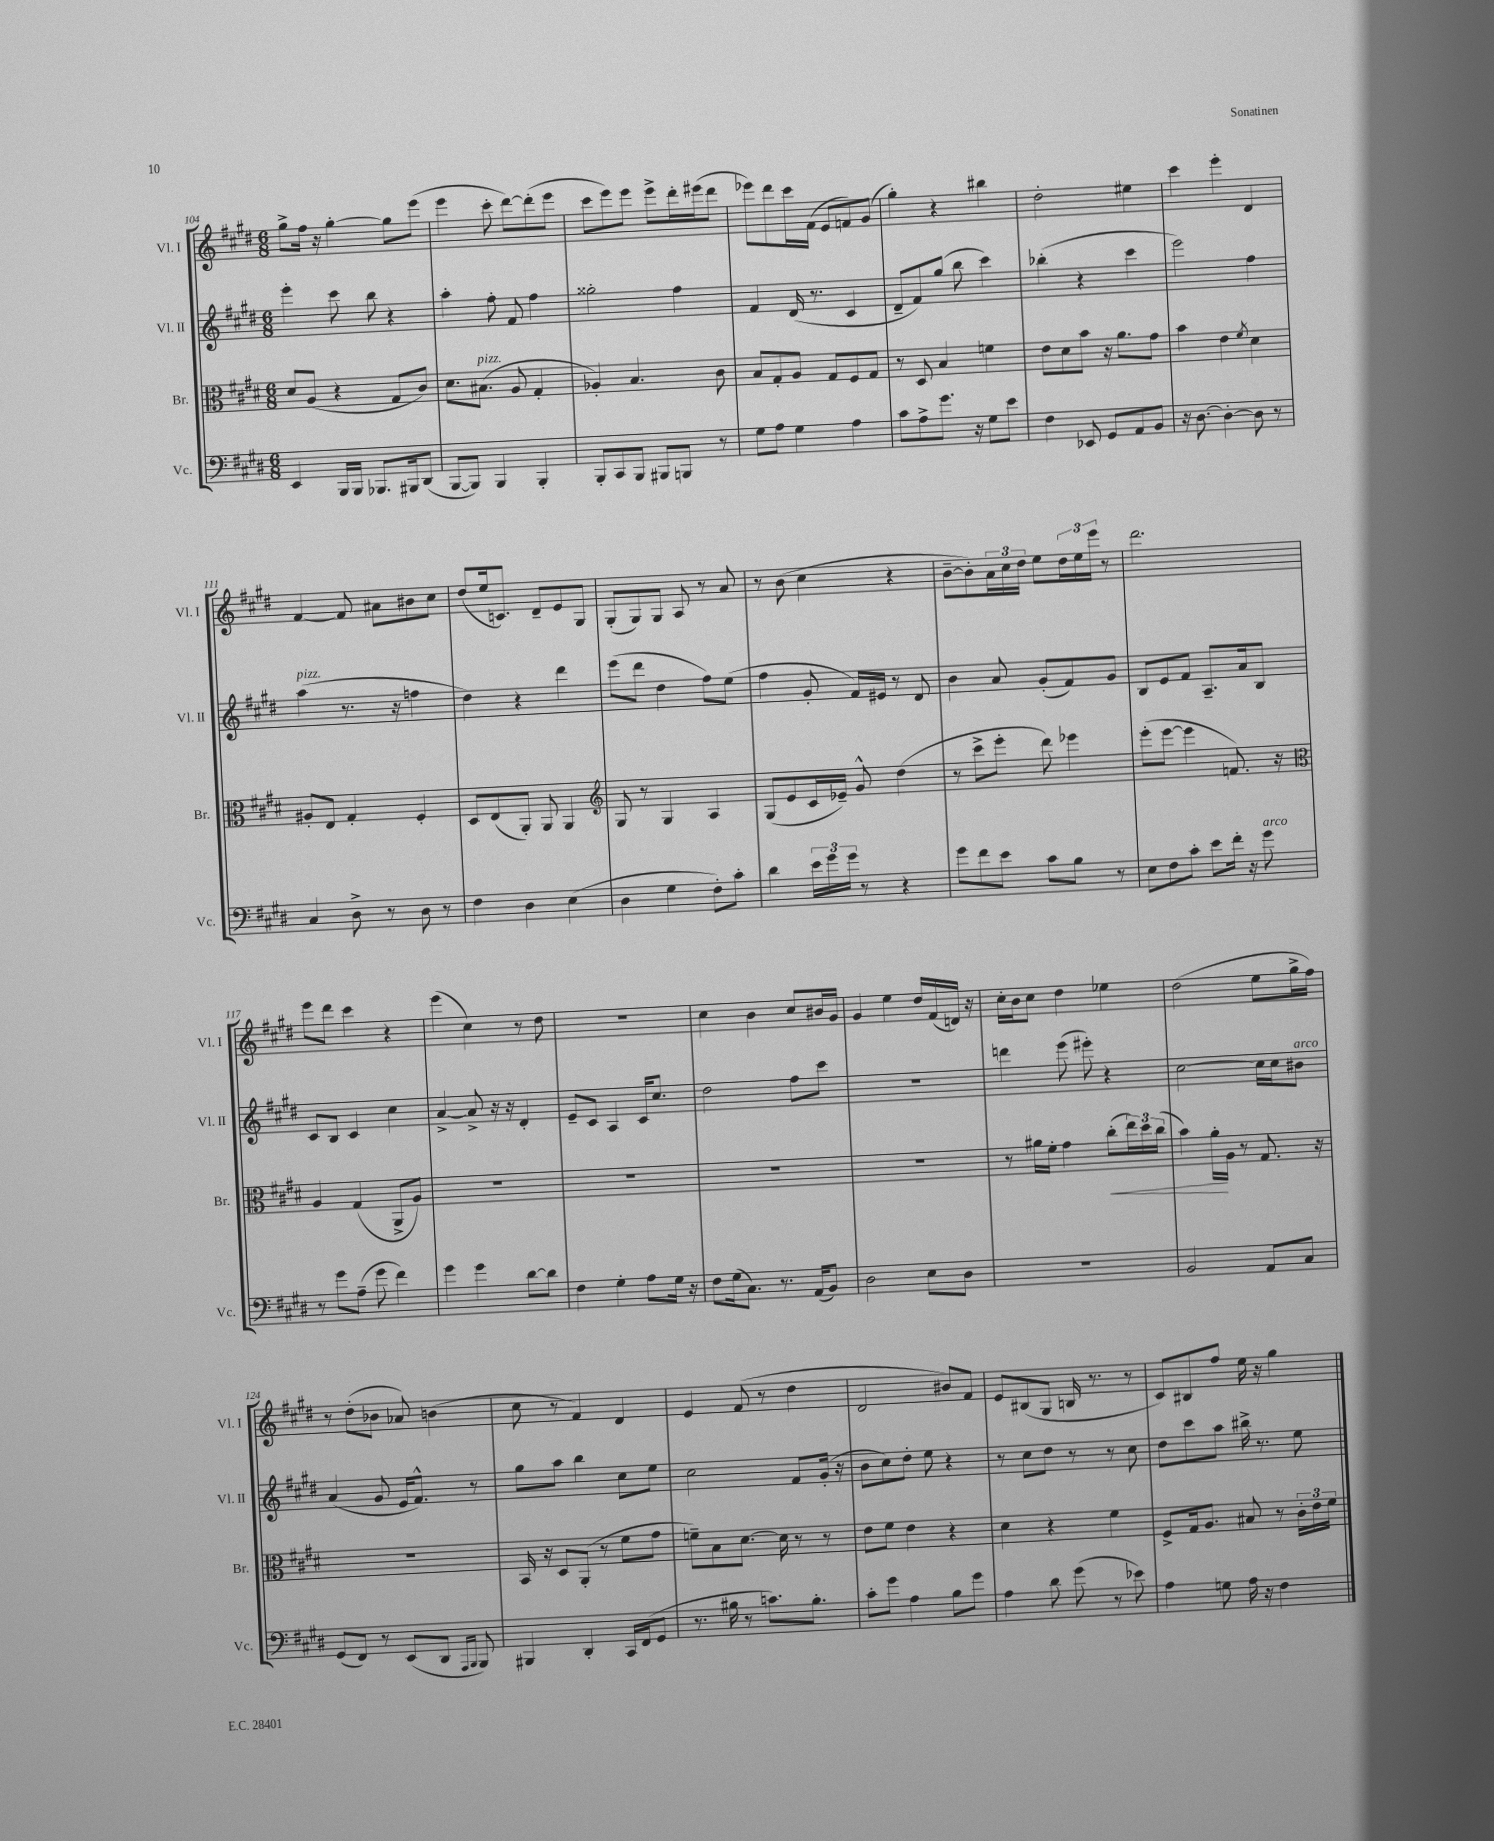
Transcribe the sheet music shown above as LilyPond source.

<<
\new StaffGroup <<
\new Staff = "s0" \with { instrumentName = "Vl. I" shortInstrumentName = "Vl. I" } {
    \clef treble \key e \major \numericTimeSignature \time 6/8
    gis''8-> fis''16 r16 gis''4~-. gis''8 e'''8( |
    e'''4 cis'''8-. dis'''8~) dis'''8-.( e'''8 |
    cis'''8 e'''8) e'''8 e'''8-> dis'''16-. eis'''16( dis'''8 |
    ees'''8) dis'''8 cis'''16 fis'16( e'8 f'8) gis'8( |
    gis''4-.) r4 bis''4 |
    dis''2-. eis''4 |
    cis'''4 e'''4-. dis'4 |
    fis'4~ fis'8 ais'8 bis'8 cis''8 |
    dis''8( e''16 c'8.) dis'8-- e'8 gis8 |
    gis8-.( gis8) gis8 a8 r8 a'8 |
    r8 b'8( cis''4 r4 |
    b'8~-- b'8-.) \tuplet 3/2 { a'16 cis''16 dis''16 } e''8 \tuplet 3/2 { dis''16 e''16 e'''16 } r8 |
    dis'''2. |
    e'''8 dis'''8 cis'''4 r4 |
    e'''4( cis''4) r8 dis''8 |
    R2. |
    cis''4 b'4 cis''8 bis'16 gis'16 |
    gis'4 e''4 dis''16 fis'16( d'16) r16 |
    cis''16-. b'16 cis''8 dis''4 ees''4 |
    dis''2( e''8 gis''16-> fis''16) |
    r8 dis''8-.( bes'8 aes'8) b'4( |
    cis''8 r8 fis'4) dis'4 |
    e'4 fis'8( r8 dis''4 |
    dis'2 bis'8) fis'8 |
    e'8 bis8( gis8 b16 r8. r8 |
    cis'8) bis8 fis''8 e''16 r16 gis''4 \bar "|." |
}
\new Staff = "s1" \with { instrumentName = "Vl. II" shortInstrumentName = "Vl. II" } {
    \clef treble \key e \major \numericTimeSignature \time 6/8
    e'''4-. cis'''8 b''8 r4 |
    a''4-. fis''8-. fis'8 fis''4 |
    gisis''2-. fis''4 |
    fis'4 dis'16( r8. cis'4 |
    dis'8-- fis'8) gis''8( b''8 cis'''4) |
    bes''4-.( r4 cis'''4 |
    e'''2) fis''4 |
    a''4^\markup { \italic "pizz." }( r8. r16 f''4 |
    dis''4) r4 dis'''4 |
    e'''8( dis'''8 dis''4 fis''8) e''8( |
    fis''4 gis'8-. fis'16) eis'16 r8 dis'8 |
    b'4 a'8 gis'8-.( fis'8) gis'8 |
    b8 e'8 fis'8 a8.-- a'16 b8 |
    cis'8 b8 cis'4 cis''4 |
    a'4~-> a'8-> r16 r16 dis'4-. |
    e'8-- cis'8 a4 cis'16 cis''8. |
    dis''2 fis''8 cis'''8 |
    R2. |
    d'''4 e'''8( eis'''8-.) r4 |
    cis''2~ cis''16 cis''16 bis'8^\markup { \italic "arco" } |
    a'4( gis'8 e'16 fis'8.-^) r8 |
    gis''8 a''8 b''4 cis''8 e''8 |
    cis''2 fis'8 gis'16-.( r16 |
    b'8 cis''8) dis''8-. e''8 r4 |
    r8 cis''8 dis''8 r8 r8 cis''8 |
    dis''8 cis'''8 a''8 bis''16-> r8. e''8 \bar "|." |
}
\new Staff = "s2" \with { instrumentName = "Br." shortInstrumentName = "Br." } {
    \clef alto \key e \major \numericTimeSignature \time 6/8
    dis'8 a8( r4 gis8 cis'8) |
    dis'8. bis8.^\markup { \italic "pizz." }( a8 gis4-. |
    aes4-.) b4. cis'8 |
    b8 gis8-. a8 gis8 fis8 gis8 |
    r8 dis8 b4 f'4 |
    e'8 dis'8 b'8 r16 a'8. gis'8 |
    b'4 e'4 \acciaccatura { fis'8 } dis'4 |
    ais8-. e8 gis4-. fis4-. |
    dis8 e8( a,8-.) a,8 a,4 |
    \clef treble gis8 r8 gis4 a4 |
    gis8( e'8 cis'16 ees'16--) gis'8-^ dis''4( |
    r8 cis'''8-> e'''8-. dis'''8) ees'''4 |
    e'''8-.( e'''8~ e'''4 f'8.) r16 |
    \clef alto a4 gis4( a,8-> a8) |
    R2. |
    R2. |
    R2. |
    R2. |
    r8 ais'16 fis'16-. gis'4 cis''8-.\<( \tuplet 3/2 { e''16) dis''16 cis''16( } |
    b'4) a'16-.\! a16 r8 gis8. r16 |
    R2. |
    b,16 r16 dis8 a,8-.( r8 fis'8 gis'8 |
    f'8--) b8 dis'8.~ dis'16 r8 r8 |
    e'8 fis'8 e'4 r4 |
    dis'4 r4 fis'4 |
    fis8-> gis16 a8. bis8 r8 \tuplet 3/2 { cis'16-. e'16 fis'16 } \bar "|." |
}
\new Staff = "s3" \with { instrumentName = "Vc." shortInstrumentName = "Vc." } {
    \clef bass \key e \major \numericTimeSignature \time 6/8
    e,4 b,,16 b,,16 bes,,8. bis,,16 dis,8( |
    b,,8~ b,,8) b,,4 b,,4-. |
    b,,8-. cis,8 b,,8 bis,,8 b,,8 r8 |
    gis8 a8 gis4 a4 |
    cis'8 a8-> gis'8. r16 gis8 e'8 |
    fis4 ees,8 gis,8 a,8 b,8 |
    r16 dis8.~ dis4~-. dis8 r8 |
    cis4 dis8-> r8 dis8 r8 |
    fis4 dis4 e4( |
    dis4 gis4 fis8-.) cis'8-. |
    dis'4 \tuplet 3/2 { e'16 gis'16 gis'16 } r8 r4 |
    gis'8 fis'8 e'8 cis'8 b8 r8 |
    e8 fis8 cis'8-. e'8 fis'16-. r16 gis'8^\markup { \italic "arco" } |
    r8 gis'8 a8--( gis'8 fis'4) |
    gis'4 gis'4 dis'8~ dis'8 |
    fis4 gis4-. a8 gis16 r16 |
    fis8 gis16( cis8.) r8. a,16( b,8) |
    dis2 e8 dis8 |
    R2. |
    b,2 a,8 cis8 |
    gis,8( fis,8) r8 e,8( dis,8 \grace { a,,16 b,,16 } b,,8) |
    bis,,4 dis,4-. cis,16 fis,16( gis,8 |
    r8. bis16 r8 c'8.) bis8.-. |
    cis'8-. gis'8 a4 b8 gis'8 |
    a4 dis'8 gis'8( r8 ees'8) |
    a4 g8 a16 r16 fis4 \bar "|." |
}
>>
>>
\layout { \context { \Score currentBarNumber = #104 } }
